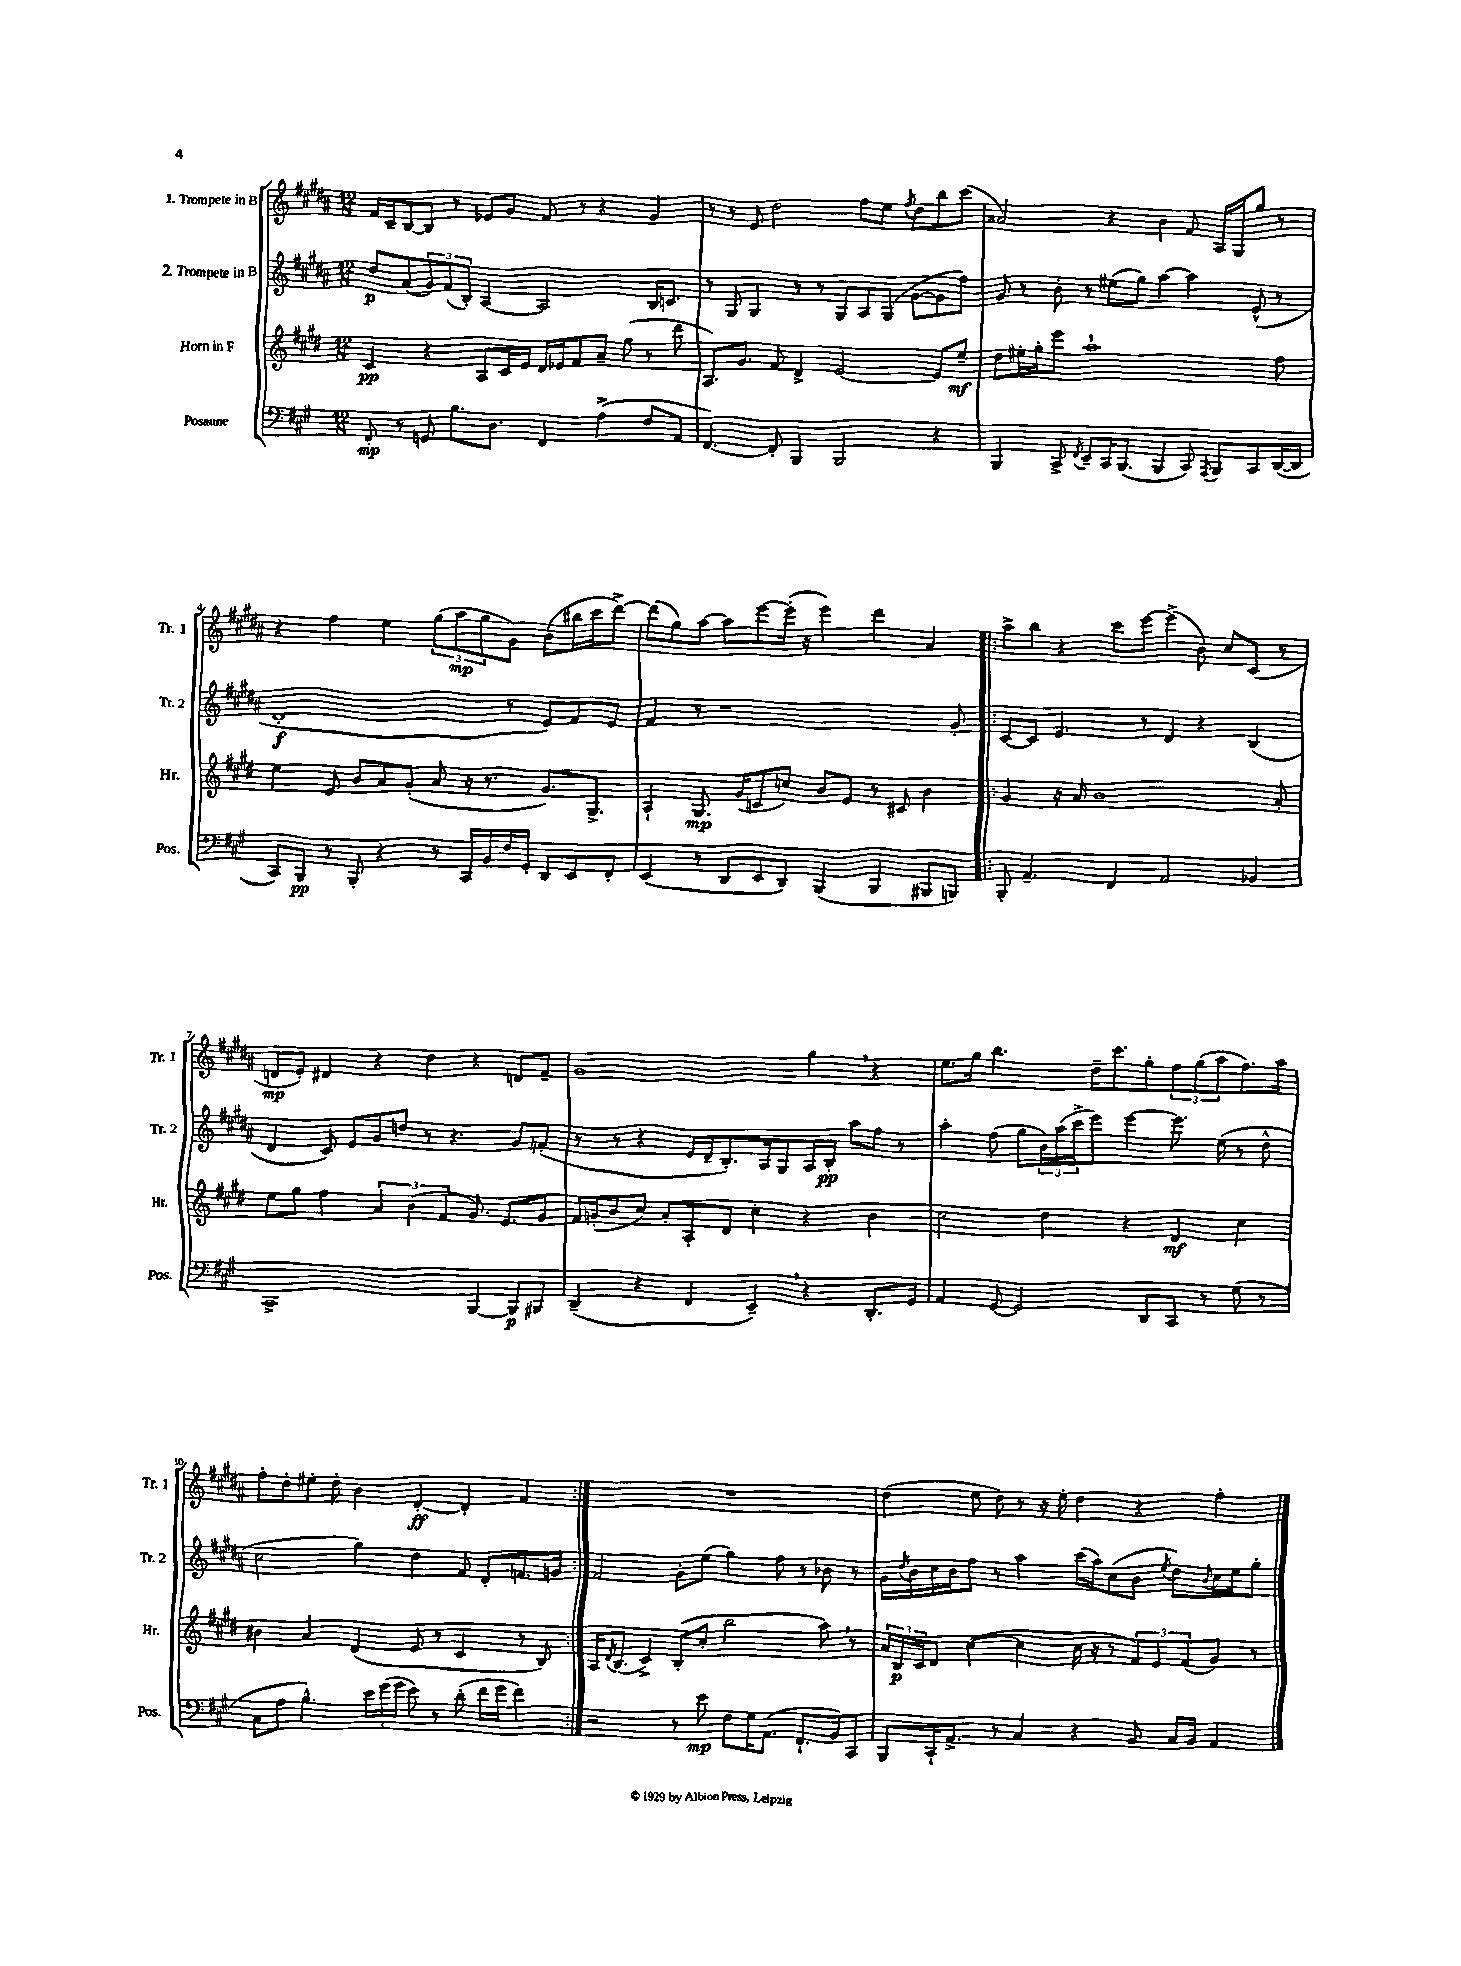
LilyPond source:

<<
\new StaffGroup <<
\new Staff = "s0" \with { instrumentName = "1. Trompete in B" shortInstrumentName = "Tr. 1" } {
    \clef treble \key b \major \numericTimeSignature \time 12/8
    fis'16 cis'16-- b8~ b8 r8 ees'8 gis'8 fis'8 r8 r4 gis'4 |
    r8 r8 e'8 dis''2 fis''8 e''8 \acciaccatura { fis''8 } dis''8 b''8 cis'''8( |
    aisis'2) r4 b'4 fis'8 ais16 gis16 gis''8 r8 |
    r4 fis''4 e''4 \tuplet 3/2 { gis''8( ais''8\mp gis''8 } gis'8) b'8( bis''16 cis'''16 dis'''8~->) |
    dis'''8( gis''8) ais''8~ ais''8 e'''8~ e'''16-.( r16 e'''4) dis'''4 ais'4 |
    \repeat volta 2 { ais''8-> b''8 r4 cis'''8 e'''8~ e'''4->( b'8) cis''8 cis'8( r8 |
    d'8\mp e'8-.) dis'4 r4 dis''4 r4 d'8 fis'8-- |
    gis'1 gis''4 \breathe r4 |
    e''8. gis''16 b''4. dis''16-- cis'''8. gis''8-. \tuplet 3/2 { fis''8 gis''8( ais''8 } fis''8.) ais''16 |
    fis''8-. dis''8-. eis''8-. dis''8-. b'4 dis'4~-.\ff dis'4-. fis'4 | }
    R1. |
    dis''4( e''8 dis''8) r8 r16 e''16-. dis''4 r4 fis''4-. \bar "|." |
}
\new Staff = "s1" \with { instrumentName = "2. Trompete in B" shortInstrumentName = "Tr. 2" } {
    \clef treble \key b \major \numericTimeSignature \time 12/8
    dis''8\p ais'8( \tuplet 3/2 { gis'8) fis'8( b8-.) } ais4~ ais2 b16 c'8. |
    r8 gis8 gis4 r8 r8 gis8 ais8 gis8( gis'8~ gis'8 fis''8) |
    gis'8 r8 b'8-. r8 eis''8( gis''8) ais''4~ ais''4 e'8-^( r8 |
    dis'1-.\f r8 e'8) fis'8 e'8 |
    fis'4 r8 r1 gis'8-. |
    \repeat volta 2 { cis'8~ cis'8 e'4. r8 dis'4 r4 b4( |
    dis'4 cis'8) e'8 gis'8 d''8 r8 r4. gis'8 f'8-.( |
    r8 r8 r4 e'16 dis'16-- b8.-.) ais16 gis8 ais16 b16-.\pp ais''8 fis''8 r8 |
    ais''4-. fis''8( gis''8 \tuplet 3/2 { b'16) ais''16( cis'''16-> } e'''8) e'''4~ e'''8. e''16( r8 dis''8-^ |
    cis''2 gis''4) dis''4 fis'8 dis'8-. f'8. g'16 | }
    fis'2 gis'8-. e''8( gis''4) fis''8 r8 bes'8 r8 |
    gis'16 \acciaccatura { dis''8 } b'16 cis''16 b'16 fis''8 r8 ais''4 cis'''16( ais''16) cis''8( b'8 \acciaccatura { e''8 } dis''8) \acciaccatura { b'8 } cis''16 e''16 gis''8-. \bar "|." |
}
\new Staff = "s2" \with { instrumentName = "Horn in F" shortInstrumentName = "Hr." } {
    \clef treble \key e \major \numericTimeSignature \time 12/8
    cis'4\pp r4 a8 cis'16 e'16 dis'16 ees'16 fis'8 a'8-- gis''8( r8 dis'''8 |
    a8.) gis'8. fis'8 dis'4-> e'2~ e'8 e''8--\mf |
    dis''8 eis''16-. gis''16-. e'''8 a''1-! fis''8 |
    e''4 e'8 b'8 a'8 gis'8-.( a'8 r16 r8. gis'8.) gis8.-> |
    a4-! gis8.\mp gis'16( c'8 c''8) b'8 e'8 r8 cis'8 b'4 |
    \repeat volta 2 { gis'4 r16 a'16 b'1 a'8-. |
    e''8 gis''8 fis''4 \tuplet 3/2 { a'4 b'4( fis'4 } gis'8.) e'8. gis'8 |
    fis'16 g'16-.( b'8 cis''8) a'8-. a8-. dis'8 cis''4-. r4 b'4 |
    cis''2 dis''4 r4 dis'4\mf cis''4 |
    bis'4 a'4 dis'4( e'8 r8 cis'4 r8 b8) | }
    a16 \acciaccatura { dis'8 } b8.( cis'4->) b8-.( cis''8-. b''2 a''8) \breathe r8 |
    \tuplet 3/2 { a'16 b16\p cis'16 } dis'8 cis''4~( cis''4 cis''16 r16 r8 \tuplet 3/2 { fis'8) e'8 fis'8( } gis'8) r8 \bar "|." |
}
\new Staff = "s3" \with { instrumentName = "Posaune" shortInstrumentName = "Pos." } {
    \clef bass \key a \major \numericTimeSignature \time 12/8
    fis,8-.\mp r8 g,8 b8. d8. fis,4 a4->( fis8 a,8 |
    fis,4.~) fis,8-. b,,4 b,,2 r4 |
    b,,4 cis,8-> \acciaccatura { fis,8 } e,8-- cis,16 b,,8.( b,,4 cis,8) \acciaccatura { a,,8 } b,,8 cis,8 d,16~( d,16 |
    cis,8) b,,8\pp r8 b,,8-. r4 r8 cis,16 b,16 fis16 gis,16-. d,8 e,8 fis,8-. |
    e,4( r8 d,8 e,8 d,8) b,,4( b,,4 bis,,8 b,,8) |
    \repeat volta 2 { b,,8-. a,4.-- fis,4 a,2 bes,4 |
    cis,1-> b,,4~ b,,8\p bis,,8 |
    d,4--( r4 fis,4 e,4--) \breathe r4 d,8.-. gis,16 |
    a,4 gis,8~ gis,2 d,8 cis,8 r8 gis8( r8 |
    cis8 a8 b4.-^) \tuplet 3/2 { e'16 gis'16( gis'16 } e'8) r8 d'8-.( fis'16 gis'16 fis'4) | }
    r2 r8 e'8\mp fis8 gis16 a,8.( fis,8.-! b,16) cis,8 |
    b,,8 cis,16-! a,8.-> r8 cis4 r4 b,8 cis16 b,16 a,4 \bar "|." |
}
>>
>>
